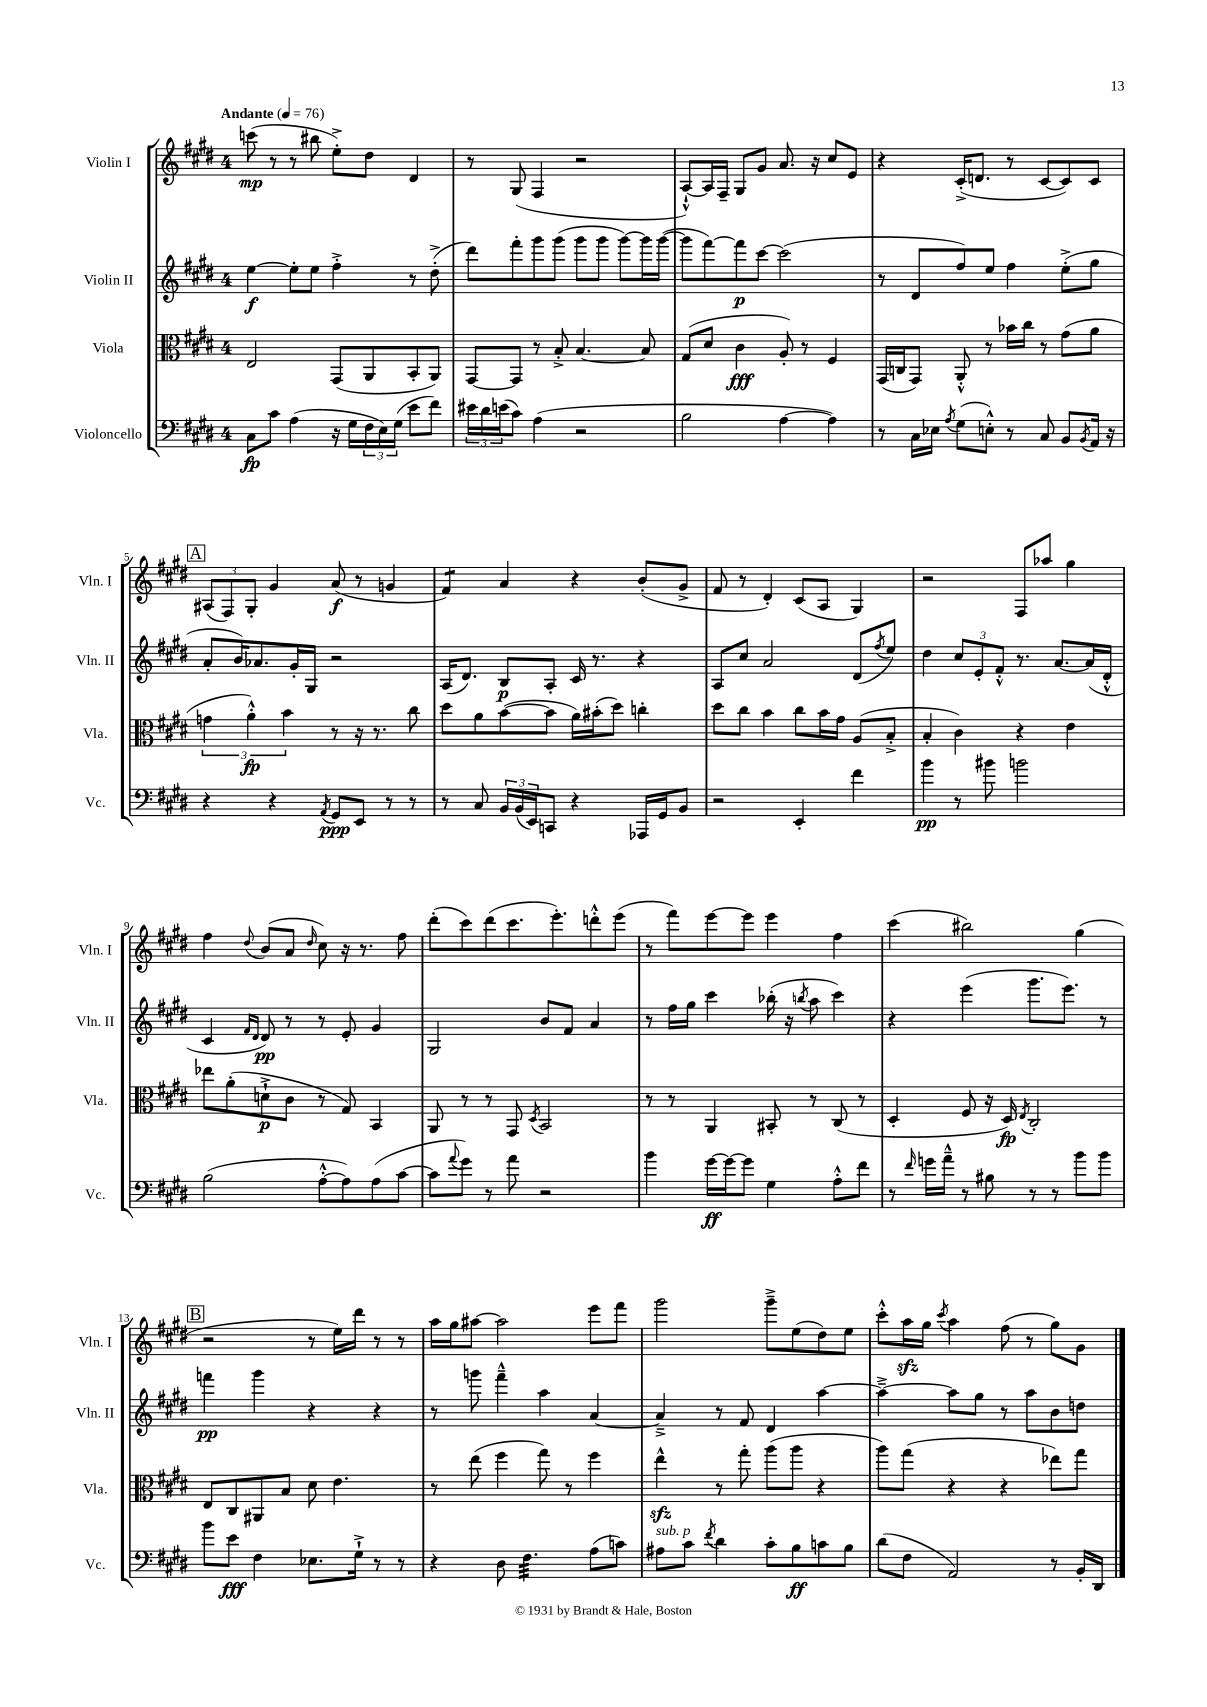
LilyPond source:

<<
\new StaffGroup <<
\new Staff = "s0" \with { instrumentName = "Violin I" shortInstrumentName = "Vln. I" } {
    \clef treble \key e \major \once \override Staff.TimeSignature.style = #'single-digit \time 4/4 \tempo "Andante" 4 = 76
    c'''8\mp( r8 r8 bis''8 e''8-.->) dis''8 dis'4 |
    r8 gis8( fis4 r2 |
    a8~-!-^) a16 fis16-- gis8 gis'8 a'8. r16 cis''8 e'8 |
    r4 cis'16-.->( d'8. r8 cis'8~ cis'8) cis'8 |
    \mark \markup { \box "A" } \tuplet 3/2 { ais8( fis8) gis8-. } gis'4 a'8\f( r8 g'4 |
    fis'4:8) a'4 r4 b'8-.( gis'8-> |
    fis'8 r8 dis'4-.) cis'8( a8 gis4) |
    r2 fis8 aes''8 gis''4 |
    fis''4 \appoggiatura { dis''8 } b'8( a'8 \grace { dis''16 } cis''8) r16 r8. fis''8 |
    dis'''8-.( cis'''8) dis'''8( cis'''8. e'''8.-.) d'''8-.-^ e'''8( |
    r8 fis'''8) e'''8~ e'''8 e'''4 fis''4 |
    cis'''4( bis''2) gis''4( |
    \mark \markup { \box "B" } r2 r8 e''16) dis'''16 r8 r8 |
    a''16 gis''16 ais''8~ ais''2 e'''8 fis'''8 |
    gis'''2 gis'''8---> e''8( dis''8) e''8 |
    cis'''8-.-^ a''16\sfz gis''16 \acciaccatura { cis'''8 } a''4 fis''8( r8 gis''8) gis'8 \bar "|." |
}
\new Staff = "s1" \with { instrumentName = "Violin II" shortInstrumentName = "Vln. II" } {
    \clef treble \key e \major \once \override Staff.TimeSignature.style = #'single-digit \time 4/4
    e''4~\f e''8-. e''8 fis''4-.-> r8 dis''8-.->( |
    dis'''8) fis'''8-. gis'''8 gis'''8( gis'''8 gis'''8 gis'''8~) gis'''16 gis'''16~( |
    gis'''8 fis'''8~) fis'''8\p cis'''8~ cis'''2( |
    r8 dis'8 fis''8) e''8 fis''4 e''8-.->( gis''8 |
    \mark \markup { \box "A" } a'8-. b'16) aes'8. gis'16-. gis16 r2 |
    a16( dis'8.) b8\p a8-. cis'16 r8. r4 |
    a8 cis''8 a'2 dis'8( \acciaccatura { fis''8 } e''8) |
    dis''4 \tuplet 3/2 { cis''8 e'8-. fis'8-.-^ } r8. a'8.~ a'16( dis'16-.-^ |
    cis'4 \grace { fis'16 dis'16 } dis'8\pp) r8 r8 e'8-. gis'4 |
    gis2 b'8 fis'8 a'4 |
    r8 fis''16 gis''16 cis'''4 bes''16-.( r16 \acciaccatura { b''8 } a''8 cis'''4) |
    r4 e'''4( gis'''8. e'''8.) r8 |
    \mark \markup { \box "B" } f'''4\pp gis'''4 r4 r4 |
    r8 g'''8 fis'''4---^ a''4 a'4~ |
    a'4---> r8 fis'8 dis'4 a''4~ |
    a''4~---> a''8 gis''8 r8 a''8 b'8 d''8 \bar "|." |
}
\new Staff = "s2" \with { instrumentName = "Viola" shortInstrumentName = "Vla." } {
    \clef alto \key e \major \once \override Staff.TimeSignature.style = #'single-digit \time 4/4
    e2 gis,8( a,8 b,8-. a,8) |
    gis,8~ gis,8 r8 b8-.-> b4.~ b8 |
    gis8( dis'8 cis'4\fff a8-.) r8 fis4 |
    gis,16( c16 gis,8) a,8-.-^ r8 bes'16 cis''16 r8 gis'8( a'8 |
    \mark \markup { \box "A" } \tuplet 3/2 { g'4 a'4-.-^\fp) b'4 } r8 r16 r8. cis''8 |
    dis''8 a'8 b'8~( b'8 a'16) bis'16-.( dis''8) c''4-. |
    dis''8 cis''8 b'4 cis''8 b'16 gis'16 a8( b8-.-> |
    b4-. cis'4) r4 e'4 |
    ees''8 a'8-.( d'8-!->\p cis'8 r8 gis8) b,4 |
    a,8 r8 r8 gis,8 \acciaccatura { dis8 } b,2 |
    r8 r8 a,4 bis,8-. r8 cis8( r8 |
    dis4-. fis8 r16 dis16\fp) \acciaccatura { e8 } cis2-. |
    \mark \markup { \box "B" } e8 cis8 ais,8 b8 dis'8 e'4. |
    r8 e''8( fis''4 gis''8) r8 fis''4 |
    e''4-^\sfz r8 gis''8-. a''8( a''8 r4 |
    a''8) gis''8( r4 r4 ees''8) gis''8 \bar "|." |
}
\new Staff = "s3" \with { instrumentName = "Violoncello" shortInstrumentName = "Vc." } {
    \clef bass \key e \major \once \override Staff.TimeSignature.style = #'single-digit \time 4/4
    cis8\fp cis'8 a4( r16 gis16 \tuplet 3/2 { fis16 e16) gis16( } e'8 fis'8) |
    \tuplet 3/2 { eis'16 dis'16 e'16( } cis'8) a4( r2 |
    b2 a4~ a4) |
    r8 cis16 ees16 \acciaccatura { a8 } gis8( e8-.-^) r8 cis8 b,8 \acciaccatura { b,8 } a,16 r16 |
    \mark \markup { \box "A" } r4 r4 \acciaccatura { a,8 } gis,8\ppp e,8 r8 r8 |
    r8 cis8 \tuplet 3/2 { b,16 b,16( e,16) } c,8 r4 aes,,16 gis,16 b,8 |
    r2 e,4-. fis'4 |
    b'4\pp r8 bis'8 b'2 |
    b2( a8~-.-^ a8) a8( cis'8~ |
    cis'8 \appoggiatura { a'8 } gis'8) r8 a'8 r2 |
    b'4 gis'16~\ff gis'16~ gis'8 gis4 a8-.-^ fis'8 |
    r8 \grace { fis'16 } g'16 a'16---^ r8 bis8 r8 r8 b'8 b'8 |
    \mark \markup { \box "B" } b'8 e'8\fff fis4 ees8. gis16-!-> r8 r8 |
    r4 dis8 fis4.:32 a8( c'8) |
    ais8^\markup { \italic "sub. p" } cis'8 \acciaccatura { fis'8 } dis'4 cis'8-. b8\ff c'8 b8 |
    dis'8( fis8 a,2) r8 b,16-. dis,16 \bar "|." |
}
>>
>>
